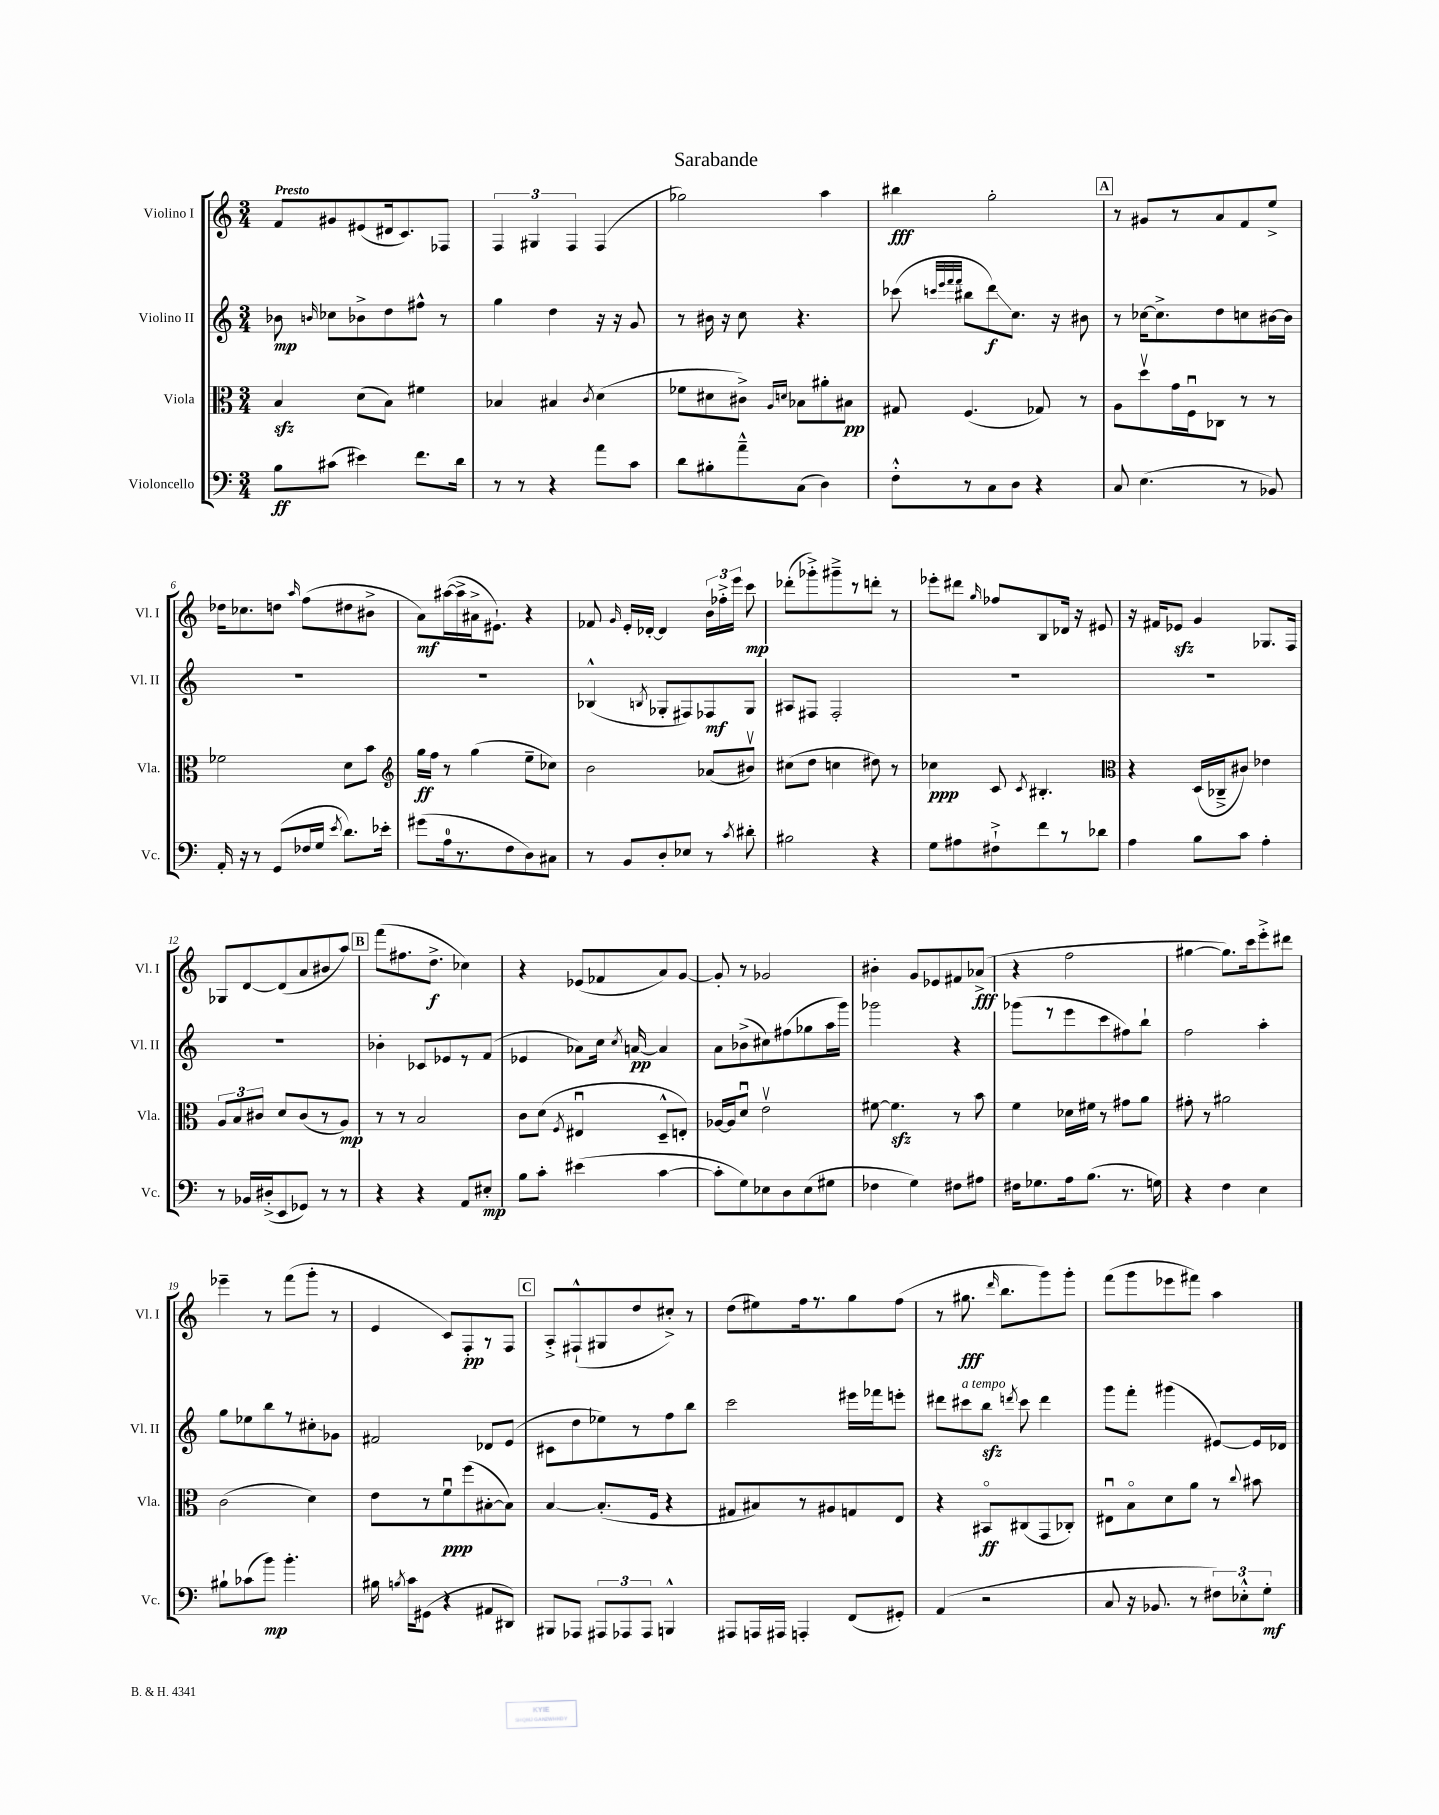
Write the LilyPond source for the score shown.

\header { title = "Sarabande" }
<<
\new StaffGroup <<
\new Staff = "s0" \with { instrumentName = "Violino I" shortInstrumentName = "Vl. I" } {
    \clef treble \key c \major \numericTimeSignature \time 3/4 \tempo "Presto"
    \autoBeamOff f'8[ gis'8 eis'8( dis'16 c'8.) fes8] |
    \tuplet 3/2 { f4 gis4 f4 } f4( |
    ges''2) a''4 |
    bis''4\fff g''2-. |
    \mark \markup { \box "A" } r8 gis'8[ r8 a'8 f'8 e''8]-> |
    des''16[ ces''8. d''8] \grace { a''16 } f''8[( dis''8 bis'8]-> |
    a'8[\mf) ais''16~( ais''16-> ais'16-> eis'8.]-!) r4 |
    fes'8 \grace { g'16 } e'16[-. des'16]~-. des'4 \tuplet 3/2 { b'16[ fes''16-.-> e'''16] } c'''8\mp |
    des'''8[-.( ges'''8-.->) gis'''8---> r8 d'''8]-. r8 |
    ees'''8[-. dis'''8] \grace { g''16 } fes''8[ b8 des'16] r16 eis'8 |
    r16 fis'16[ ees'8]\sfz g'4 ges8.[ f16] |
    ges8[ d'8~ d'8( a'8 bis'8 a''8]) |
    \mark \markup { \box "B" } f'''8[( fis''8. d''8.]->\f ces''4) |
    r4 ees'8[( fes'8 a'8) g'8]~ |
    g'8-. r8 ges'2 |
    bis'4-. g'8[ ees'8 fis'8 aes'8]->\fff( |
    r4 f''2 |
    gis''4~ gis''8.[) c'''16 e'''8-.-> dis'''8] |
    ees'''4-- r8 f'''8[( g'''8]-. r8 |
    e'4 c'8[) f8-.\pp r8 f8] |
    \mark \markup { \box "C" } a8[-.-> fis8-!-^( gis8 d''8 cis''8]-.->) r8 |
    d''8[( eis''8) f''16 r8. g''8 f''8]( |
    r8 gis''8.\fff \grace { d'''16 } b''8.[ g'''8) g'''8]-. |
    f'''8[( g'''8 ees'''8 fis'''8]) a''4 \bar "|." |
}
\new Staff = "s1" \with { instrumentName = "Violino II" shortInstrumentName = "Vl. II" } {
    \clef treble \key c \major \numericTimeSignature \time 3/4
    \autoBeamOff bes'8\mp \grace { b'16 } ces''8[ bes'8-> d''8 fis''8]-^ r8 |
    g''4 d''4 r16 r16 g'8 |
    r8 bis'16 r16 c''8 r4. |
    ces'''8( \grace { c'''32[ e'''32 f'''32 f'''32] } bis''8[ d'''8\glissando\f) c''8.] r16 bis'8 |
    \mark \markup { \box "A" } r8 ces''16[~ ces''8.-> d''8 c''8 bis'16~ bis'16] |
    R2. |
    R2. |
    bes4-^( \acciaccatura { b8 } ges8[-. fis8) fes8\mf ges8] |
    ais8[ fis8] fis2-. |
    R2. |
    R2. |
    R2. |
    \mark \markup { \box "B" } bes'4-. ces'8[ ees'8 r8 f'8]( |
    ees'4 aes'8[) c''16] \acciaccatura { c''8 } a'16~\pp a'4 |
    a'8[ bes'8->( cis''8) fis''8( ges''8 a''16 g'''16]) |
    ges'''2 r4 |
    ges'''8[( r8 e'''8 c'''8 fis''8) b''8]-! |
    f''2 a''4-. |
    g''8[ ees''8 b''8 r8 cis''8-.\glissando ges'8] |
    fis'2 des'8[ e'8]( |
    \mark \markup { \box "C" } cis'8[ d''8 ees''8) r8 f''8 b''8] |
    c'''2 eis'''16[ fes'''16 e'''8]-. |
    dis'''8[ cis'''8^\markup { \italic "a tempo" } b''8]\sfz \acciaccatura { d'''8 } cis'''8 d'''4 |
    g'''8[ f'''8]-. gis'''4( eis'8[~) eis'16 des'16] \bar "|." |
}
\new Staff = "s2" \with { instrumentName = "Viola" shortInstrumentName = "Vla." } {
    \clef alto \key c \major \numericTimeSignature \time 3/4
    \autoBeamOff b4\sfz d'8[( b8]) fis'4 |
    bes4 bis4 \acciaccatura { c'8 } d'4( |
    fes'8[ dis'8 cis'8]->) \grace { a16[ d'16] } bes8[ ais'8-. bis8]\pp |
    gis8 f4.( ges8) r8 |
    \mark \markup { \box "A" } a8[ d''8\upbow g'16 f16\downbow ces8] r8 r8 |
    fes'2 d'8[ b'8] |
    \clef treble g''16[\ff f''16] r8 g''4( e''8[-- ces''8]) |
    b'2 aes'8[( bis'8]\upbow) |
    cis''8[( d''8] c''4 dis''8) r8 |
    ces''4\ppp c'8 \acciaccatura { c'8 } bis4.-. |
    \clef alto r4 d16[( ces16---> cis'8]) ees'4 |
    \tuplet 3/2 { a8[ b8 cis'8] } d'8[ cis'8( r8 a8]\mp) |
    \mark \markup { \box "B" } r8 r8 b2 |
    c'8[ d'8]( \acciaccatura { f8 } eis4\downbow d8[---^ e8]-.) |
    aes16[~ aes16 d'8]\downbow e'2\upbow |
    fis'8~ fis'4.\sfz r8 b'8 |
    f'4 des'16[ fis'16] r8 gis'8[ a'8] |
    gis'8-. r8 ais'2 |
    c'2( d'4) |
    e'8[ r8 f'8\downbow\ppp f''8( bis8~-. bis8]) |
    \mark \markup { \box "C" } b4~ b8.[-.( f16] r4 |
    gis8[ bis8) r8 ais8 g8 e8] |
    r4 bis,8[\flageolet\ff cis8( g,8 ces8]-.) |
    eis8[\downbow b8\flageolet d'8 a'8] r8 \appoggiatura { c''8 } bis'8 \bar "|." |
}
\new Staff = "s3" \with { instrumentName = "Violoncello" shortInstrumentName = "Vc." } {
    \clef bass \key c \major \numericTimeSignature \time 3/4
    \autoBeamOff b8[\ff cis'8]( eis'4) f'8.[ d'16] |
    r8 r8 r4 a'8[ c'8] |
    d'8[ bis8-. a'8---^ c8]( d4) |
    f8[-.-^ r8 c8 d8] r4 |
    \mark \markup { \box "A" } c8 e4.( r8 bes,8) |
    a,16-. r16 r8 g,8[( fes16 g16] \acciaccatura { e'8 } d'8.[) ees'16]-. |
    gis'8[( a16-0 r8. f8 d8) cis8] |
    r8 b,8[ d8-. ees8] r8 \acciaccatura { c'8 } dis'8-. |
    bis2 r4 |
    g8[ ais8 fis8-!-> f'8 r8 des'8] |
    a4 b8[ c'8] a4-. |
    r8 bes,16[ dis16-.->( e,8 ges,8]) r8 r8 |
    \mark \markup { \box "B" } r4 r4 a,8[ eis8]-.\mp |
    b8[ c'8]-. eis'4( c'4~ |
    c'8[-. g8) ees8 d8 ees8( gis8] |
    fes4 g4) fis8[ ais8] |
    fis16[ ges8. a16 b8.]( r8. g16) |
    r4 f4 e4 |
    bis8[-! ces'8( b'8]\mp) b'4.-. |
    bis16 \acciaccatura { b8 } c'16[ gis,8]( r4 ais,8[ dis,8]) |
    \mark \markup { \box "C" } bis,,8[ aes,,8] \tuplet 3/2 { ais,,8[ aes,,8 aes,,8] } b,,4-^ |
    ais,,8[ a,,16 ais,,16] a,,4-. f,8[( gis,8]-.) |
    a,4( r2 |
    c8 r16 bes,8. r8 \tuplet 3/2 { fis8[) ees8-.-^ g8]-.\mf } \bar "|." |
}
>>
>>
